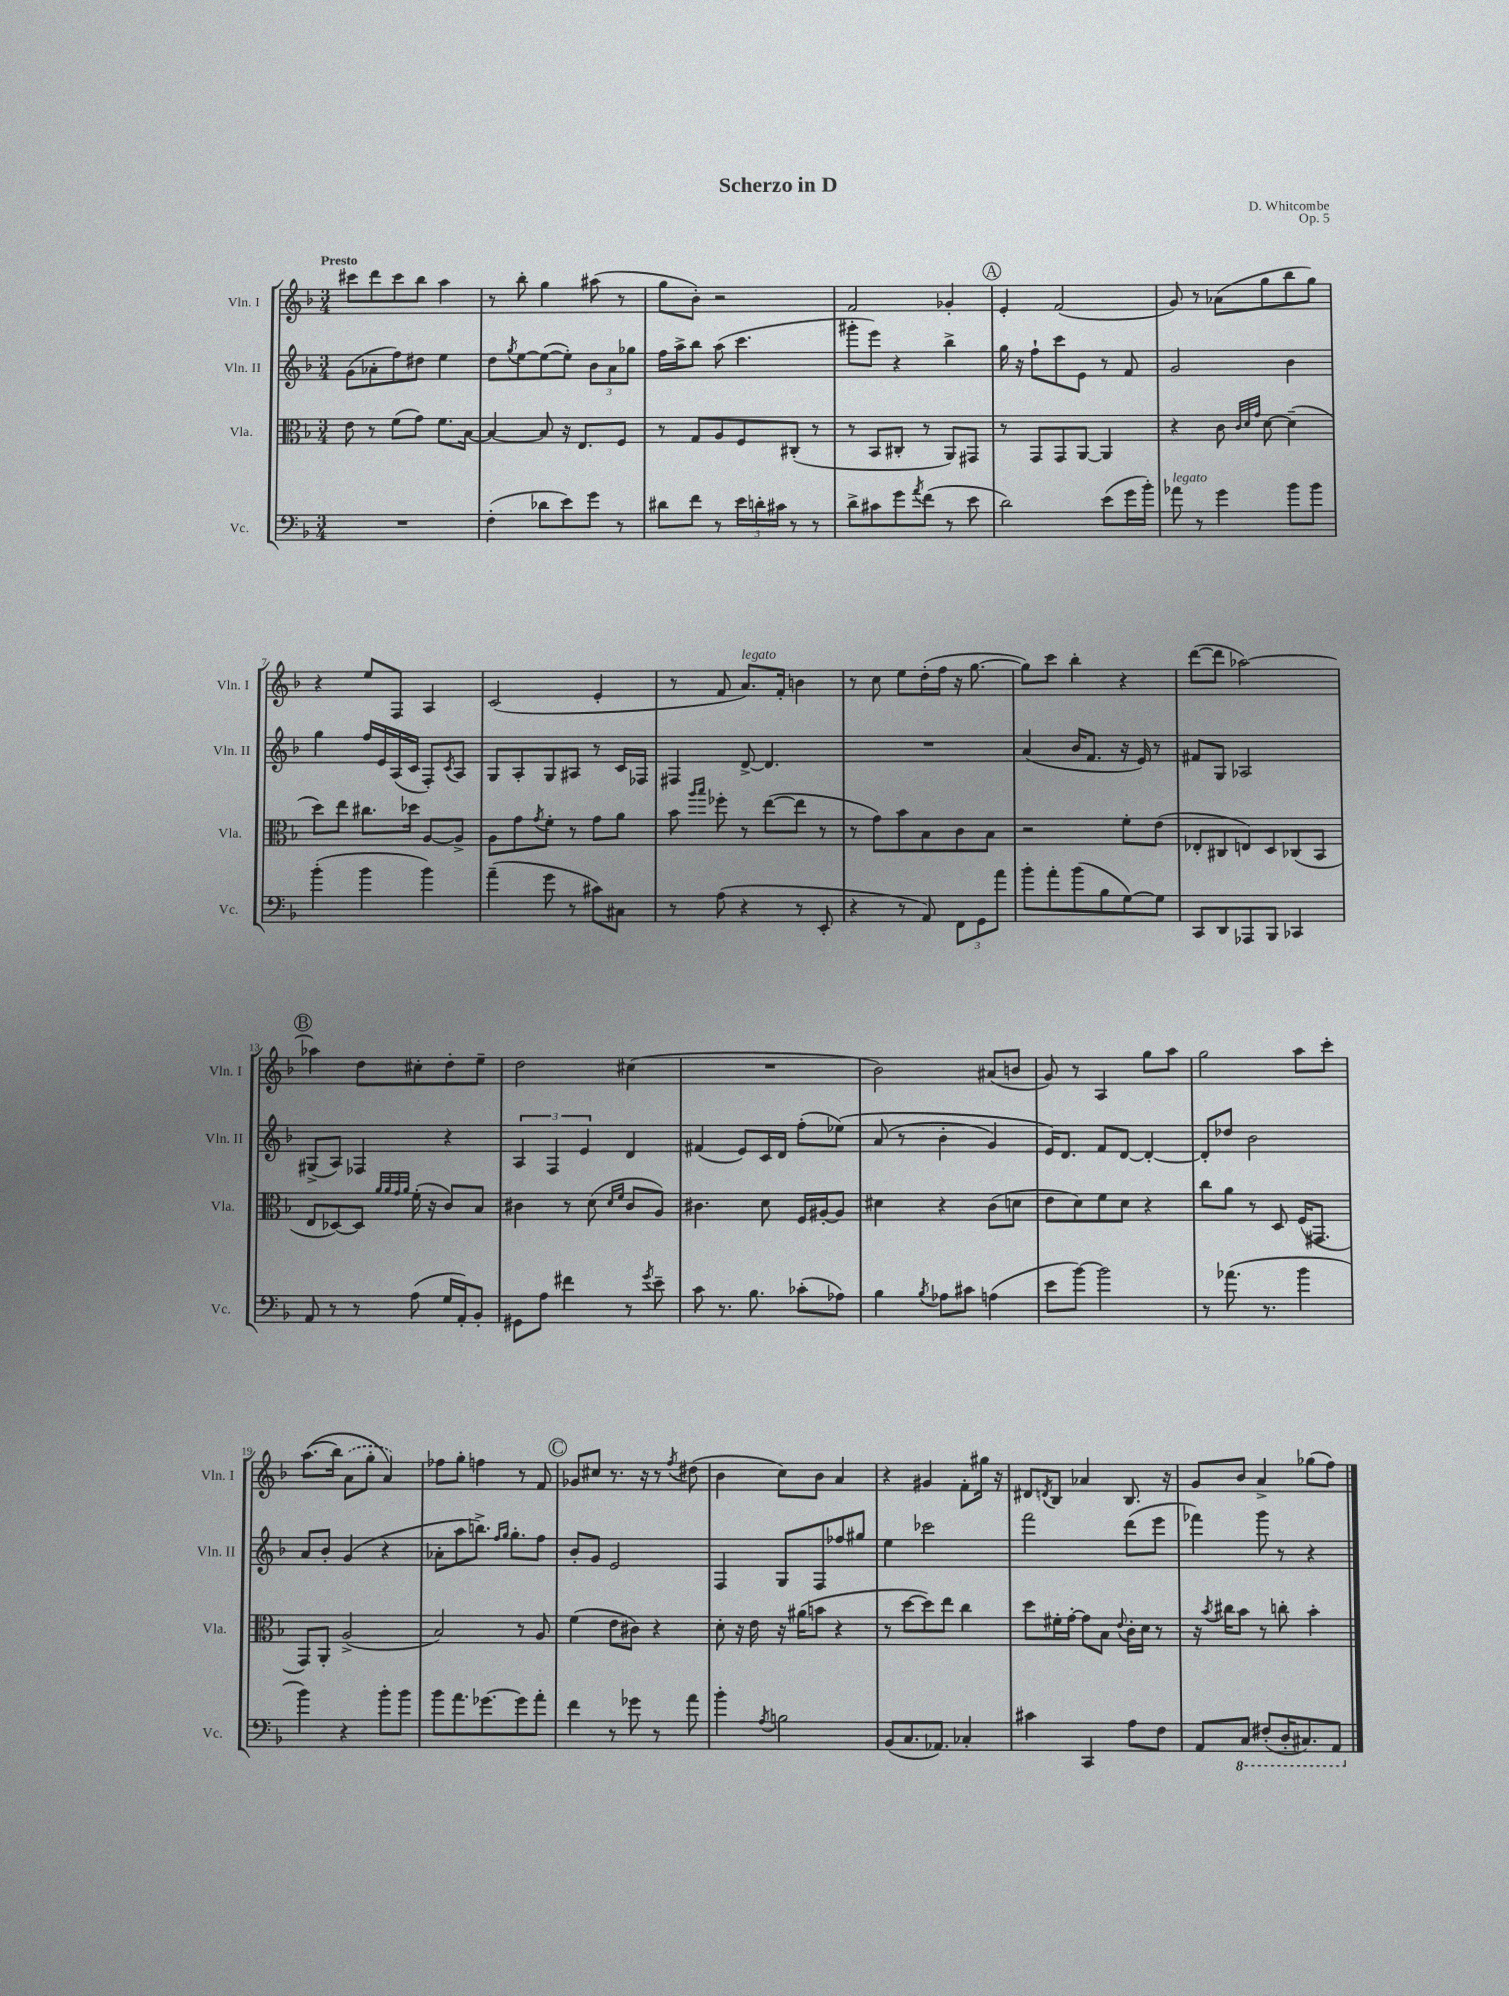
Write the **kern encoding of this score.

**kern	**kern	**kern	**kern
*staff4	*staff3	*staff2	*staff1
*clefF4	*clefC3	*clefG2	*clefG2
*k[b-]	*k[b-]	*k[b-]	*k[b-]
*M3/4	*M3/4	*M3/4	*M3/4
2.r	8e	(8g	8ccc#
.	8r	8a-'	8ddd
.	(8f	8ff)	8ccc#
.	8g)	8dd#	8bb-
.	8.f	4ee	4aa
.	[16B-	.	.
=	=	=	=
(4F'	4B-_	8dd	8r
.	.	8qgg	.
.	.	[8ee	8bb-'
8d-	8B-]	(8ee_	4gg
8e)	16r	8ee'])	.
.	8.E	.	.
8g	.	12b-	(8aa#
.	.	12a	.
8r	8F	.	8r
.	.	12gg-	.
=	=	=	=
8d#	8r	16ff	8gg
.	.	16aa^	.
8f	8G	8bb-	8b-')
8r	8A	(8aa	2r
24e	8F	4.ccc	.
24d'	.	.	.
24c#	.	.	.
8r	(8C#'	.	.
8r	8r	.	.
=	=	=	=
8d^	8r	8ggg#'	2f
8c#	8BB-	8eee)	.
8g	8C#'	4r	.
8qa	.	.	.
(8f	8r	.	.
8r	8AA)	4bb-^	4g-'
8e	8GG#	.	.
=	=	=	=
2d)	8r	16gg	4e'
.	.	16r	.
.	8GG	8ff`	.
.	8GG	8ccc	(2f
.	[8AA	8e	.
(8e	4AA]	8r	.
16g	.	8f	.
16b-')	.	.	.
=	=	=	=
8a-	4r	2g	8g)
8r	.	.	8r
4g	8c	.	(8a-
.	32qqc	.	.
.	32qqd	.	.
.	32qqg	.	.
.	[8d	.	8gg
8b-	(4d~]	4b-	8bb-
8b-	.	.	8gg)
=	=	=	=
(4b-'	8dd)	4gg	4r
.	8ee	.	.
4b-	8.cc#	16ff	8ee
.	.	16e	.
.	.	(16A	8F
.	16dd-	16c	.
4b-)	[8A	8F')	4A
.	.	8qc	.
.	8A^]	8A	.
=	=	=	=
(4a~	8A	8G	(2c
.	8g	8A'	.
.	8qg	.	.
8g	8f'	8G	.
8r	8r	8A#	.
8c#)	8g	8r	4e'
8C#	8a	16c	.
.	.	16F-	.
=	=	=	=
8r	8b-	4F#	8r
.	16qqaa	.	.
.	16qqbb-	.	.
(8A	8ff-'	.	8f
4r	8r	[8d^	8.a)
.	([8ee	4.d]	.
.	.	.	16f'
8r	8ee]	.	4b
8EE'	8r	.	.
=	=	=	=
4r	8r	2.r	8r
.	8g)	.	8cc
8r	8b-	.	8ee
8AA)	8B-	.	(16dd'
.	.	.	16ff
12FF	8c	.	16r
.	.	.	[8.gg
12GG	.	.	.
.	8B-	.	.
12a	.	.	.
=	=	=	=
8b-'	2r	(4a	8gg])
8a'	.	.	8ccc
(8b-	.	16b-	4bb-'
.	.	8.f	.
8B-	.	.	.
[8G)	8f'	16r	4r
.	.	16e)	.
8G]	(8e	8r	.
=	=	=	=
8CC	8E-'	8f#	([8ddd
8DD	8C#	8G	8ddd]
8AAA-	8E)	2A-	[2aa-)
8BBB-	8D	.	.
4CC-	(8C-	.	.
.	8BB-	.	.
=	=	=	=
8AA	8E	(8G#^	4aa-]
8r	[8D-)	8A)	.
8r	8D-]	4F-	8dd
.	32qqa	.	.
.	32qqa	.	.
.	32qqg	.	.
.	32qqa	.	.
(8A	(16f'	.	8cc#'
.	16r	.	.
16G	8c)	4r	8dd'
16AA')	.	.	.
8BB-'	8B-	.	8ee~
=	=	=	=
8GG#	4c#	6A	2dd
8A	.	.	.
.	.	6F	.
4f#	8r	.	.
.	.	6e	.
.	(8d	.	.
.	16qqd	.	.
.	16qqf	.	.
8r	8c#	4d	(4cc#
8qg	.	.	.
8e~	8A)	.	.
=	=	=	=
8c	4.c#	(4f#	2.r
8.r	.	.	.
.	.	8e)	.
8.B-	.	.	.
.	8d	16c	.
.	.	16d	.
(8c-'	16F	(8ff'	.
.	[16A#'	.	.
8A-)	8A#]	&(8ee-)	.
=	=	=	=
4B-	4d#	(8a	2b-)
.	.	8r	.
8qB-	.	.	.
8A-	4r	4b-'	.
8c#	.	.	.
(4A	(8c	4g)	(8a#
.	8d	.	8b
=	=	=	=
8e	8e	16e&)	8g)
.	.	8.d	.
[8b-)	8d)	.	8r
2b-]	8f	8f	4A
.	8d	[8d	.
.	4r	4d'_	8gg
.	.	.	8aa
=	=	=	=
8r	8cc	8d']	2gg
(8.a-	8a	8dd-	.
.	8r	2b-	.
8.r	.	.	.
.	8D	.	.
4b-	(16F	.	8aa
.	8.GG#	.	.
.	.	.	8ccc'
=	=	=	=
4b-)	8GG)	8a	&((8.aa
.	8AA'	8b-'	.
.	.	.	16bb-)
4r	(2A^	(4g	(8a
.	.	.	8gg'
8b-'	.	4r	4a)&)
8b-	.	.	.
=	=	=	=
8b-	2B-)	8a-'	8ff-
8.a	.	8aa	8gg'
.	.	8.bb^)	4ff
[8.g-	.	.	.
.	.	16qqff	.
.	.	16qqgg	.
.	.	8.gg'	.
8g-]	8r	.	8r
8a'	8A	8ff	8f
=	=	=	=
4f	(4f	8b-'	8g-
.	.	8g	8cc#
8r	8e	2e	8.r
8g-	8c#)	.	.
.	.	.	16r
8r	4r	.	8r
.	.	.	8qff
8a	.	.	(8dd#
=	=	=	=
4b-'	8d'	4F	4b-
.	16r	.	.
.	16e	.	.
8qA	.	.	.
2B	16r	8G	8cc)
.	(16a#	.	.
.	8b	8F	8b-
.	4r	8ff-	4a
.	.	8gg#	.
=	=	=	=
(8BB-	8r	4ee	4r
8.C	[8dd	.	.
.	8dd])	2ccc-	4g#
8.AA-)	.	.	.
.	8ee	.	.
4C-'	4cc	.	8f'
.	.	.	16gg#
.	.	.	16r
=	=	=	=
4c#	8dd	2fff	8d#
.	.	.	8qd
.	16f#'	.	8B-
.	[16g'	.	.
4CC	8g]	.	4a-
.	8B-	.	.
.	8qqe	.	.
8A	16c'	(8ddd	8.B-
.	16d	.	.
8F	8r	8eee	.
.	.	.	16r
=	=	=	=
8AA	16r	4fff-)	8g
.	8qb-	.	.
.	16cc#	.	.
8CC	8b-	.	8b-
(8FF#'	8r	8ggg	4a^
16DD'	8cc'	8r	.
8.CC#)	.	.	.
.	4b-'	4r	(8gg-
8AAA	.	.	8ff)
==	==	==	==
*-	*-	*-	*-
